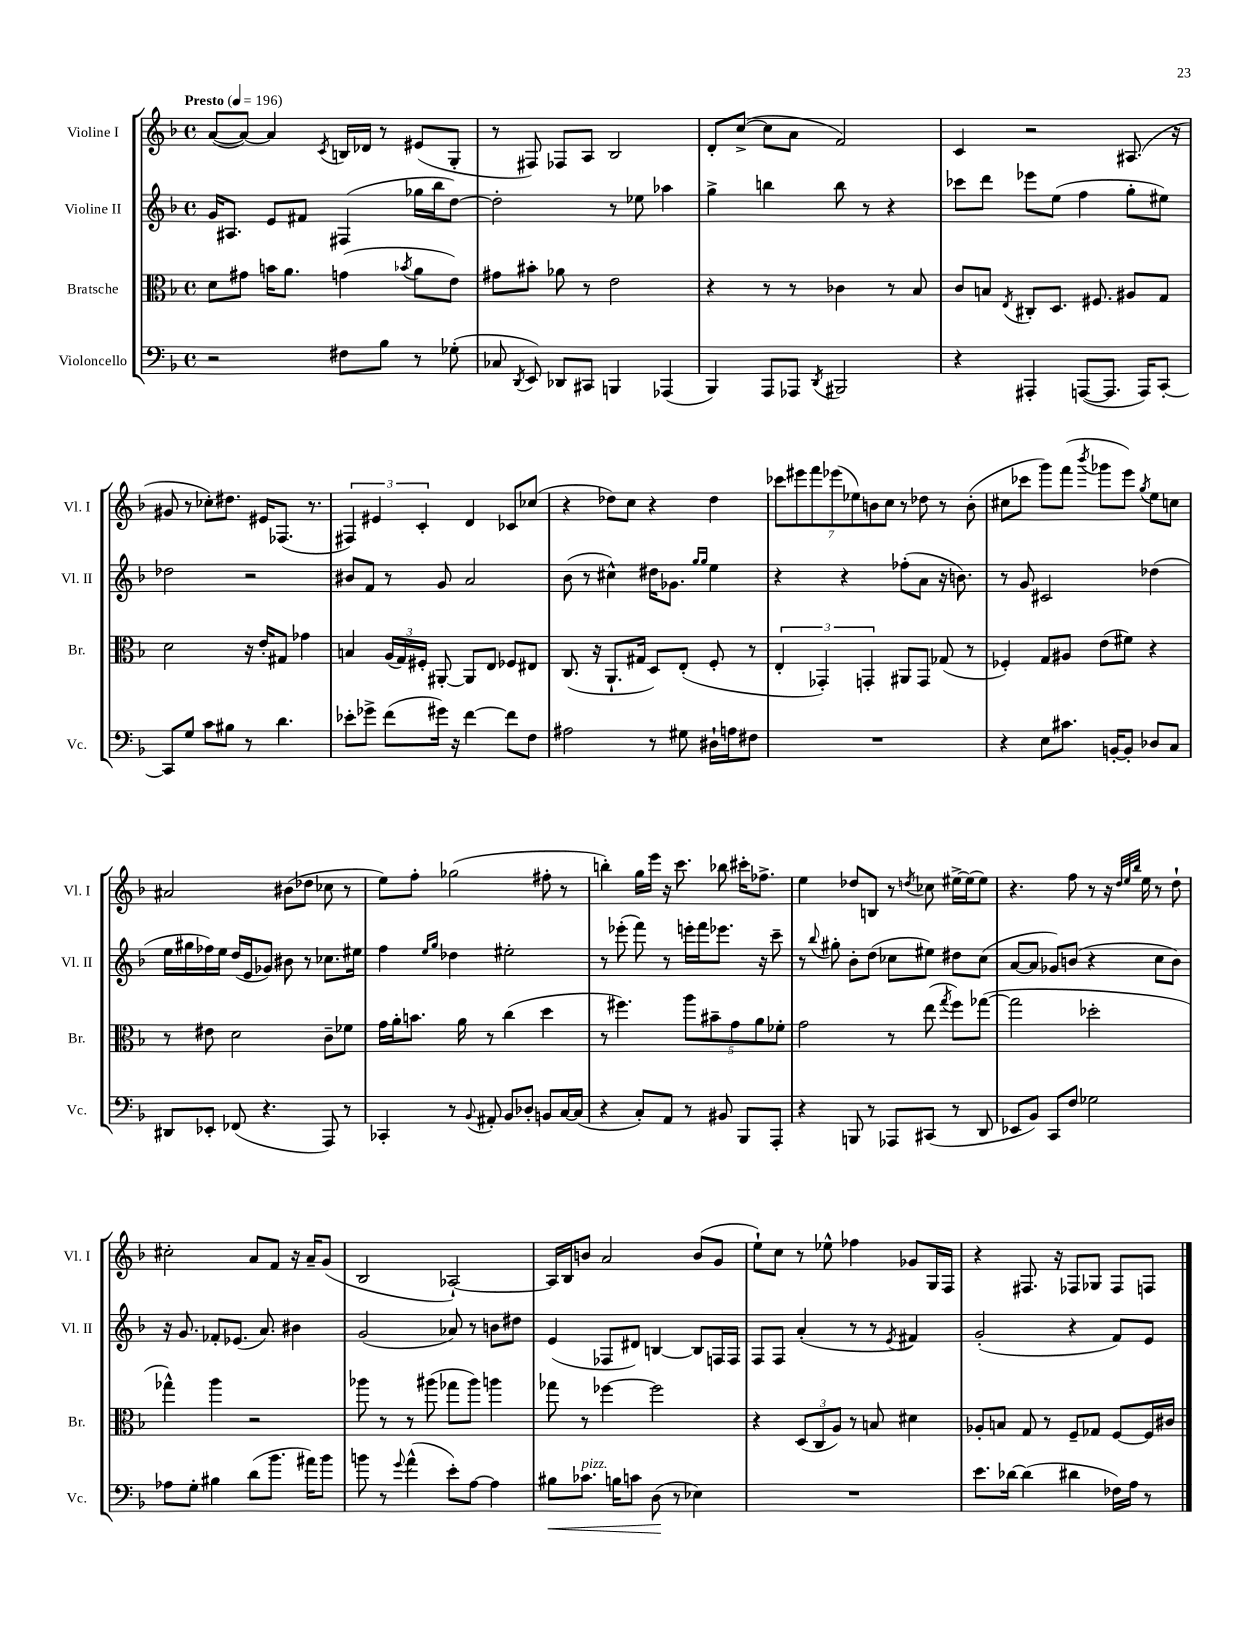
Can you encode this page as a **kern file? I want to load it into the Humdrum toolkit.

**kern	**kern	**kern	**kern
*staff4	*staff3	*staff2	*staff1
*clefF4	*clefC3	*clefG2	*clefG2
*k[b-]	*k[b-]	*k[b-]	*k[b-]
*M4/4	*M4/4	*M4/4	*M4/4
*met(c)	*met(c)	*met(c)	*met(c)
*MM196	*MM196	*MM196	*MM196
2r	8d	16g	([8a
.	.	8.A#	.
.	8g#	.	8a_)
.	16b	8e	4a]
.	8.a	.	.
.	.	8f#	.
.	.	.	8qc
8F#	(4g	(4F#	16B
.	.	.	16d-
8B-	.	.	8r
.	8qb-	.	.
8r	8a	16gg-	(8e#
.	.	16bb-	.
(8G-'	8e)	[8dd)	8G'
=	=	=	=
8C-	8g#	2dd']	8r
8qDD	.	.	.
8EE)	8b#'	.	8F#)
8DD-	8a-	.	8F-
8CC#	8r	.	8A
4BBB	2e	8r	2B-
.	.	8ee-	.
(4AAA-	.	4aa-	.
=	=	=	=
4BBB-)	4r	4gg^	8d'
.	.	.	([8cc^
8AAA	8r	4bb	8cc]
8AAA-	8r	.	8a
8qDD	.	.	.
2BBB#	4c-	8bb	2f)
.	.	8r	.
.	8r	4r	.
.	8B-	.	.
=	=	=	=
4r	8c	8ccc-	4c
.	8B	8ddd	.
.	8qE	.	.
4AAA#'	8C#'	8eee-	2r
.	8.D	(8ee	.
([8AAA	.	4ff	.
.	8.F#	.	.
8.AAA]	.	.	.
.	8A#	8gg'	(8.A#
16AAA)	.	.	.
[8CC'	8G	8ee#)	.
.	.	.	16r
=	=	=	=
8CC]	2d	2dd-	8g#
8G	.	.	8r
8c	.	.	8cc-')
8B#	.	.	8.dd#
8r	16r	2r	.
.	16e'	.	16e#
4.d	8G#	.	(8.F-
.	4g-	.	.
.	.	.	8.r
=	=	=	=
8e-'	4B	8b#	6F#)
8g-^	.	8f	.
.	.	.	6e#
(8f	(24A	8r	.
.	24G)	.	.
.	24F#'	.	6c'
16g#)	[8AA#'	8g	.
16r	.	.	.
[4f	8AA#]	2a	4d
.	8E	.	.
8f]	8F-	.	8c-
8F	8E#	.	(8cc-
=	=	=	=
2A#	(8.C	(8b-	4r
.	.	8r	.
.	16r	.	.
.	8.AA`	4cc#^^)	8dd-)
.	.	.	8cc
.	16G#	.	.
8r	8D)	16dd#	4r
.	.	8.g-	.
8G#	(8E'	.	.
.	.	16qqgg	.
.	.	16qqgg	.
16D#`	8F'	4ee	4dd-
16A	.	.	.
8F#	8r	.	.
=	=	=	=
1r	6E'	4r	14ccc-
.	.	.	14eee#
.	.	.	14fff
.	6GG-')	.	.
.	.	.	(14eee-
.	.	4r	.
.	.	.	14ee-)
.	6GG'	.	.
.	.	.	14b
.	.	.	14cc
.	8AA#	(8ff-'	8r
.	8GG	8a	8dd-
.	(8G-	16r	8r
.	.	8.b)	.
.	8r	.	(8b'
=	=	=	=
4r	4F-')	8r	8cc#
.	.	8g	8ccc-
8E	8G	2c#	8ggg)
8.c#	8A#	.	(8fff
.	.	.	8qbbb-
.	(8e	.	8ggg-
[16BB'	.	.	.
8BB']	8f#)	.	8eee)
.	.	.	8qgg
8D-	4r	(4dd-	8ee
8C	.	.	8cc
=	=	=	=
8DD#	8r	16ee	2a#
.	.	16gg#	.
8EE-'	8e#	16ff-)	.
.	.	16ee	.
(8FF-	2d	(16dd	.
.	.	16e	.
4.r	.	8g-)	.
.	.	8b#	(8b#
.	.	8r	8dd-
8AAA)	8c~	8.cc-	8cc-
8r	8f-	.	8r
.	.	16ee#	.
=	=	=	=
4CC-'	16g	4ff	8ee)
.	16a'	.	.
.	8.b	.	8ff'
.	.	16qqee	.
.	.	16qqgg	.
8r	.	4dd-	(2gg-
.	16a	.	.
8qqBB-	.	.	.
8AA#'	8r	.	.
8BB-	(4cc	2ee#'	.
8D-'	.	.	.
8BB	4dd	.	8ff#'
[16C	.	.	8r
(16C]	.	.	.
=	=	=	=
4r	8r	8r	4bb')
.	4.ff#)	(8eee-'	.
8C')	.	8fff)	16gg
.	.	.	16eee
8AA	.	8r	16r
.	.	.	8.ccc
8r	10aa	16eee'	.
.	.	16fff	.
.	10b#~	.	.
8BB#	.	8.eee-	8bb-
.	10g	.	.
8BBB-	.	.	16ccc#'
.	10a	.	.
.	.	16r	8.ff-^
8AAA'	.	8ccc~	.
.	10f-'	.	.
=	=	=	=
4r	2g	8r	4ee
.	.	8qqbb-	.
.	.	8gg#'	.
8BBB	.	8b-'	8dd-
8r	.	(8dd	8B
8AAA-	8r	8cc-	8r
.	.	.	8qdd
(8CC#	(8ee	8ee#)	8cc-
.	8qgg	.	.
8r	8ff)	8dd#	[16ee#^
.	.	.	(16ee#]
8DD	([8gg-	(8cc-	8ee#)
=	=	=	=
8EE-	2gg-]	[8a	4.r
8BB-)	.	8a]	.
8CC	.	8g-)	.
8F	.	(8b	8ff
2G-	2dd-'	4r	8r
.	.	.	16r
.	.	.	32qqdd
.	.	.	32qqee
.	.	.	32qqbb-
.	.	.	16ee
.	.	8cc	8r
.	.	8b)	8dd`
=	=	=	=
8A-	4gg-^^)	16r	2cc#'
.	.	8.g	.
8G'	.	.	.
4B#	4aa	8f-'	.
.	.	(8.e-	.
(8d	2r	.	8a
.	.	8.a)	.
8.b-	.	.	8f
.	.	4b#	16r
16a#)	.	.	16a~
8b-	.	.	(8g
=	=	=	=
8b	8aa-	(2g	2B-
8r	8r	.	.
8qqg	.	.	.
(4a^^	8r	.	.
.	(8aa#	.	.
8e')	8gg-	8a-)	[2A-`)
[8A	8aa#)	8r	.
4A]	4aa	8b	.
.	.	8dd#	.
=	=	=	=
8B#	8gg-	(4e	16A-]
.	.	.	16B-
8.c-	8r	.	8b
.	[4ff-	8F-	2a
16B	.	.	.
8c	.	8d#)	.
(8D	2ff-]	[4B	.
8r	.	.	.
4E-)	.	8B]	(8b
.	.	16F	8g
.	.	16F	.
=	=	=	=
1r	4r	8F	8ee`)
.	.	8F	8cc
.	(12D	(4a'	8r
.	12C	.	.
.	.	.	8ee-^^
.	12A)	.	.
.	8r	8r	4ff-
.	8B	8r	.
.	.	8qe	.
.	4d#	4f#)	8g-
.	.	.	16G
.	.	.	16F
=	=	=	=
8.e	8A-'	(2g'	4r
.	8B	.	.
[16d-	.	.	.
(4d-]	8G	.	8.F#
.	8r	.	.
.	.	.	16r
4d#	8F~	4r	8F-
.	8G-	.	8G-
16F-)	[8F	8f)	8F-
16A	.	.	.
8r	16F]	8e	8F
.	16c#	.	.
==	==	==	==
*-	*-	*-	*-
